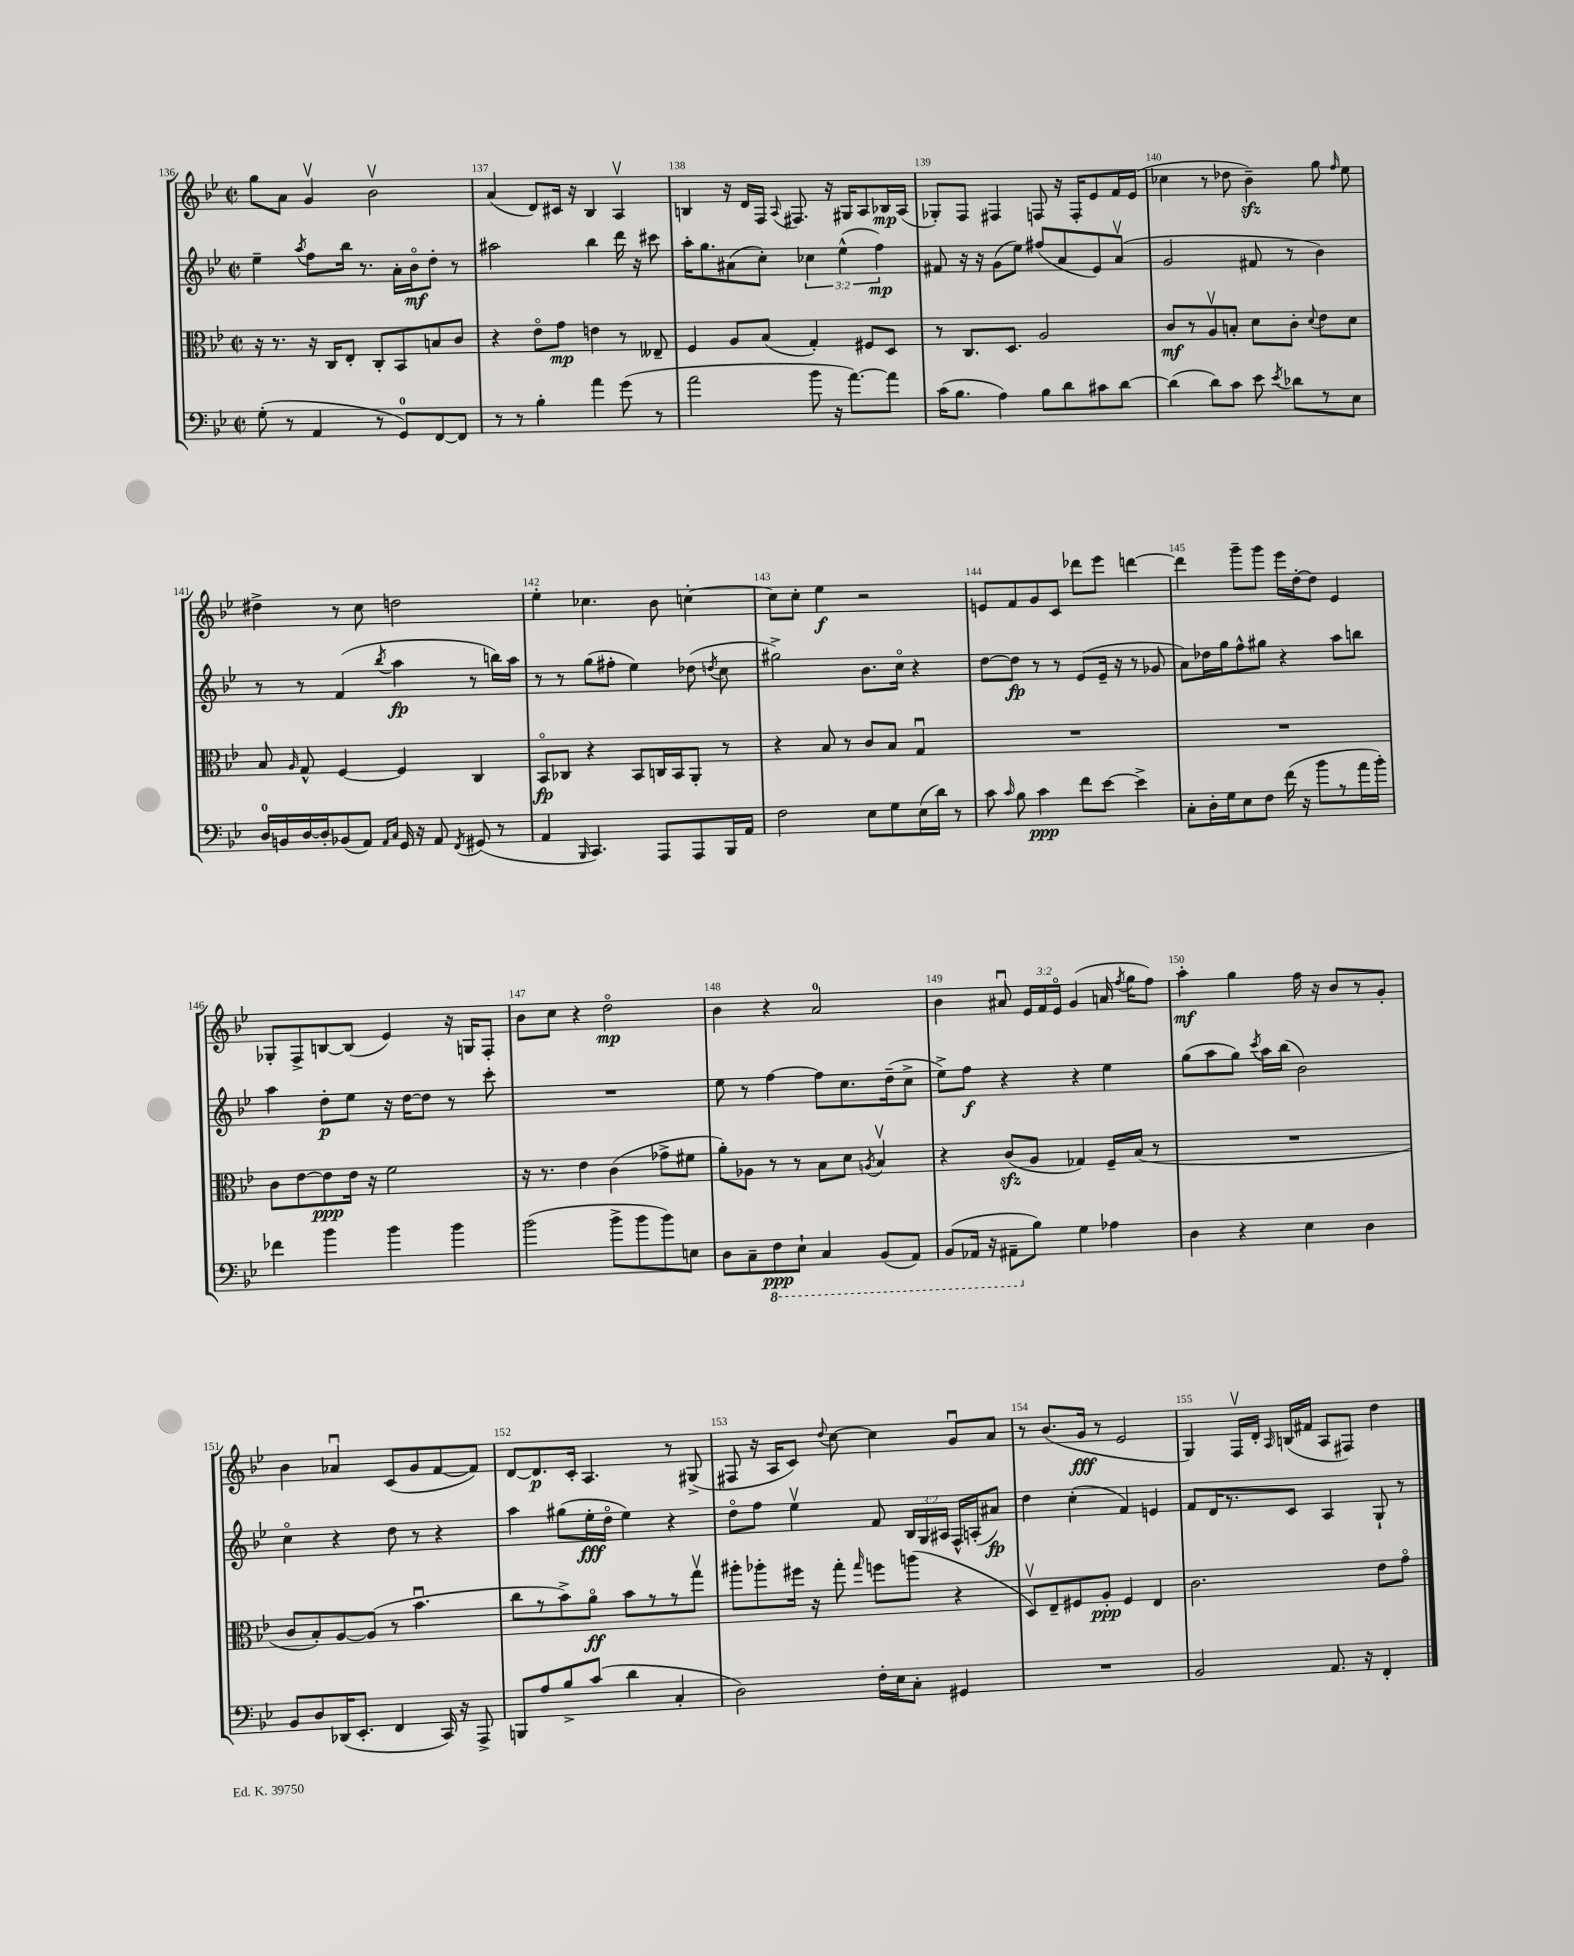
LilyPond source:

<<
\new StaffGroup <<
\new Staff = "s0" {
    \clef treble \key bes \major \defaultTimeSignature \time 2/2 \override Staff.TupletNumber.text = #tuplet-number::calc-fraction-text
    \autoBeamOff g''8[ a'8] g'4\upbow bes'2\upbow |
    a'4( d'8[) cis'16] r16 bes4 a4\upbow |
    b4 r16 d'16[ f16] \appoggiatura { a8 } fis8. r16 gis16[ a8 bes16\mp a16]( |
    ges8[-.) f8] fis4 f8 r16 f16[-. ees'8 f'16 ees'16]( |
    ces''4 r8 des''8 bes'4--\sfz) g''8 \grace { f''16 } ees''8 |
    dis''4-> r8 c''8 d''2 |
    ees''4-. ces''4. bes'8 c''4~-. |
    c''8[ c''8]-. ees''4\f r2 |
    e'8[ f'8 g'8 c'8] des'''8[ ees'''8] d'''4~ |
    d'''4 g'''8[-- g'''8] ees'''16[ d''16~-. d''8] ees'4 |
    ges8[-. f8-> b8~ b8]( ees'4) r16 g16[ f8]-. |
    bes'8[ c''8] r4 d''2\flageolet\mp |
    bes'4 r4 a'2-0 |
    bes'4 ais'8\downbow \tuplet 3/2 { ees'16[ f'16 ees'16]\flageolet } g'4( a'16 \acciaccatura { f''8 } g''16[ f''8]) |
    a''4-.\mf g''4 f''16 r16 bes'8[ r8 g'8]-. |
    bes'4 aes'4\downbow c'8[( g'8 f'8~ f'8]) |
    d'8[~ d'8.\p c'16]-. a4. r8 gis8->( |
    fis8 r16 a16[ c'8]) \appoggiatura { d''8 } c''8~ c''4 g'8[\downbow a'8] |
    r8 bes'8.[( g'16]\fff r8 ees'2 |
    g4) f16[\upbow d'16]-. \grace { a16 } b16[( fis'16] a8[ fis8]) d''4 \bar "|." |
}
\new Staff = "s1" {
    \clef treble \key bes \major \defaultTimeSignature \time 2/2 \override Staff.TupletNumber.text = #tuplet-number::calc-fraction-text
    \autoBeamOff ees''4-- \acciaccatura { a''8 } f''8[ bes''16] r8. a'16[-. bes'16\flageolet\mf d''8]-. r8 |
    ais''2 bes''4 d'''16 r16 cis'''8 |
    a''16[-. g''8. ais'8( c''8]-.) \tuplet 3/2 { ces''4 ees''4-^( f''4\mp) } |
    fis'8 r16 r16 g'8[( ees''8]) fis''8[( a'8 ees'8) a'8]\upbow( |
    g'2 fis'8 r8 bes'4) |
    r8 r8 f'4( \acciaccatura { bes''8 } a''4\fp r8 b''16[) a''16] |
    r8 r8 g''8[( fis''8]-. ees''4) des''8( \acciaccatura { d''8 } c''8 |
    gis''2->) bes'8.[ c''16]\flageolet r4 |
    d''8[~ d''8]\fp r8 r8 ees'8[( ees'16]-- r16 r8 ges'8 |
    a'8[) des''16 g''16 f''8-^ gis''8] r4 a''8[ b''8] |
    a''4 d''8[-.\p ees''8] r16 d''16[~ d''8] r8 c'''8-. |
    R1 |
    ees''8 r8 f''4~ f''8[ c''8. d''16--( c''8]-> |
    ees''8[->) f''8]\f r4 r4 ees''4 |
    g''8[( a''8 g''8]) \acciaccatura { c'''8 } a''16[ bes''16]( bes'2) |
    c''4\flageolet r4 d''8 r8 r4 |
    a''4 gis''8[( ees''16-.\fff d''16]\flageolet ees''4) r4 |
    d''8[\flageolet f''8] ees''4\upbow f'8 \tuplet 3/2 { bes16[ g16 ais16] } f16[-^ a16-.( ais'8]\fp) |
    d''4 c''4-.( f'4) e'4 |
    f'8[ d'16 r8. c'8] a4 g8-! r8 \bar "|." |
}
\new Staff = "s2" {
    \clef alto \key bes \major \defaultTimeSignature \time 2/2
    \autoBeamOff r16 r8. r16 c16[ ees8]-. c8[-. bes,8 b8 c'8] |
    r4 ees'8[\flageolet g'8]\mp e'4 r8 eeses8-- |
    f4 a8[ bes8]( g4-.) fis8[ d8] |
    r8 c8.[ d8.] a2 |
    c'8[\mf r8 a8\upbow b8]-. d'8[ c'8]-. \appoggiatura { d'8 } ees'8[ d'8] |
    bes8 \grace { a16 } g8-^ f4~ f4 c4 |
    bes,8[\flageolet\fp ces8] r4 bes,8[ c16 bes,16 a,8]-. r8 |
    r4 bes8 r8 c'8[ bes8] g4\downbow |
    R1 |
    R1 |
    c'8[ ees'8~ ees'8\ppp ees'16] r16 f'2 |
    r16 r8. ees'4 c'4( ges'8[-> fis'8] |
    a'8[-.) aes8] r8 r8 bes8[ d'8] \acciaccatura { a8 } bes4\upbow |
    r4 c'8[\sfz( a8] ges4) f16[-- bes16]( r8 |
    R1 |
    c'8[ bes8-.) a8~ a8]( r8 bes'4.\downbow |
    c''8[ r8 bes'8->) a'8]\flageolet\ff bes'8[ r8 r8 g''8]\upbow |
    ais''8[-. aes''8-. fis''16] r16 g''8-. \grace { g''16 } f''8[ a''8]( r4 |
    d8[\upbow) ees8-- fis8 a8]-.\ppp fis4 ees4 |
    c'2. ees'8[ g'8]\flageolet \bar "|." |
}
\new Staff = "s3" {
    \clef bass \key bes \major \defaultTimeSignature \time 2/2
    \autoBeamOff g8-.( r8 a,4 r8 g,8[-0) f,8~ f,8] |
    r8 r8 bes4-. a'4 g'8( r8 |
    a'2 bes'8 r16 a'8.[~) a'8] |
    c'16[( bes8.] a4) bes8[ d'8 cis'8 d'8]~ |
    d'4( d'8[) c'8] ees'8 \acciaccatura { ees'8 } des'8[ r8 ees8] |
    d16[-0 b,16 d16~ d16-. bes,8( a,8]) \grace { a,16[ c16] } g,16 r16 a,8 \acciaccatura { f,8 } gis,8( r8 |
    a,4 \grace { bes,,16 } c,4.) a,,8[ a,,8 bes,,16 a,16] |
    f2 ees8[ g8 ees16( d'16]) r8 |
    c'8 \grace { c'16 } bes8 c'4\ppp f'8[ ees'8]~ ees'4-> |
    c8[-. d16-. g16 ees8 f8] f'16( r16 bes'8[ r8 a'16 bes'16]-.) |
    fes'4 bes'4 bes'4 bes'4 |
    bes'2( bes'8[-> bes'8 bes'8) e8] |
    d8[ c8-- \ottava #-1 f,8\ppp ees,8]-! c,4 bes,,8[( a,,8]) |
    bes,,8[( aes,,16] r16 ais,,8[-- \ottava #0 bes8]) g4 aes4 |
    d4 r4 ees4 d4 |
    bes,8[ d8 des,16( ees,8.]-. f,4 c,16) r16 a,,8-> |
    b,,8[ a8 bes8-> c'8]( d'4 c4-. |
    d2) f16[-. ees16 c8]-. gis,4 |
    R1 |
    bes,2 a,8. r16 f,4-. \bar "|." |
}
>>
>>
\layout { \context { \Score currentBarNumber = #136 \override BarNumber.break-visibility = ##(#f #t #t) barNumberVisibility = #all-bar-numbers-visible } }
